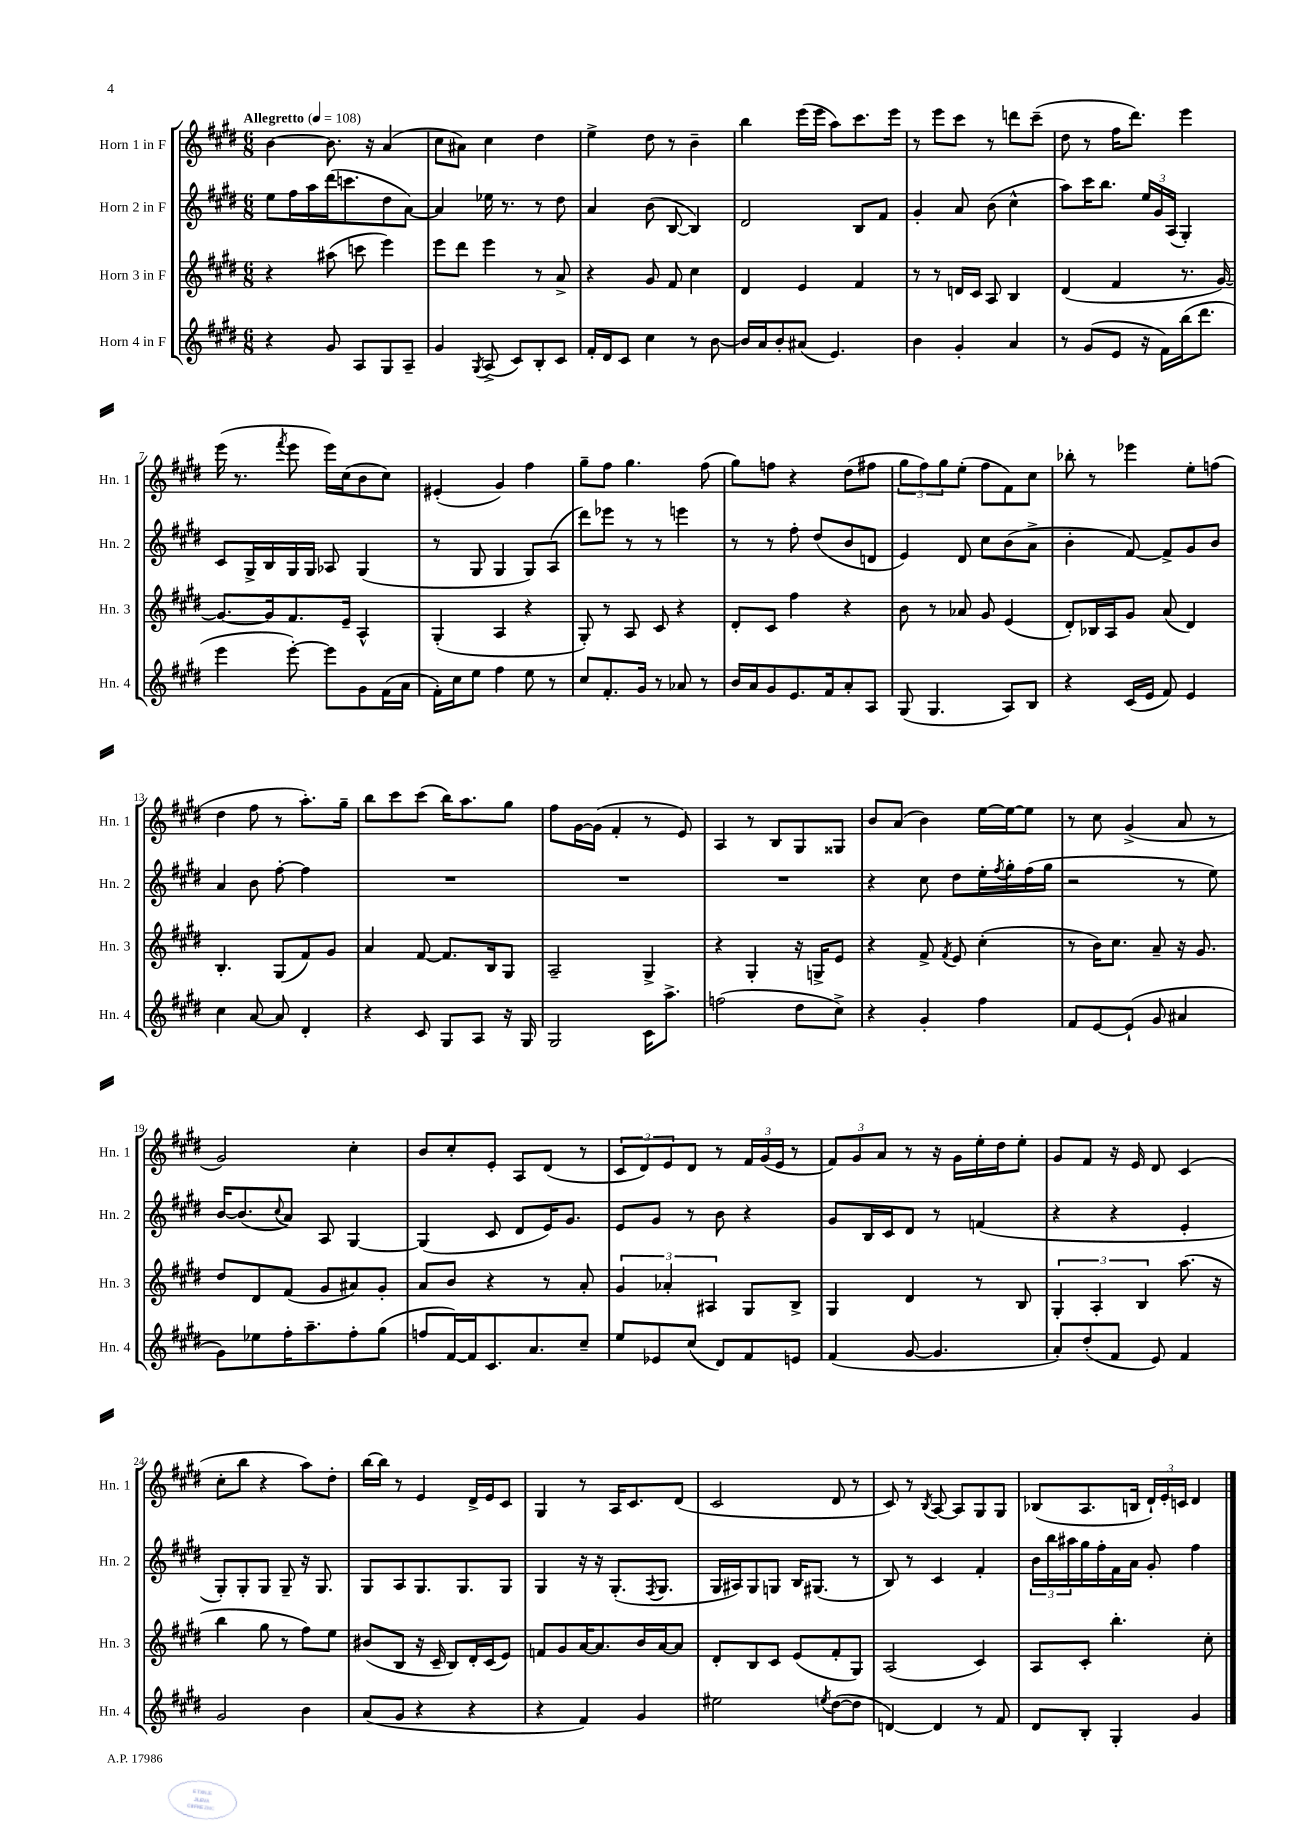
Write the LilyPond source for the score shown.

<<
\new StaffGroup <<
\new Staff = "s0" \with { instrumentName = "Horn 1 in F" shortInstrumentName = "Hn. 1" } {
    \clef treble \key e \major \numericTimeSignature \time 6/8 \tempo "Allegretto" 4 = 108
    b'4~ b'8. r16 a'4( |
    cis''8 ais'8) cis''4 dis''4 |
    e''4-> dis''8 r8 b'4-- |
    b''4 e'''16( e'''16 a''8) cis'''8. e'''16 |
    r8 e'''8 cis'''8 r8 d'''8 cis'''8--( |
    dis''8 r8 fis''16 dis'''8.) e'''4 |
    e'''16( r8. \acciaccatura { fis'''8 } e'''8 e'''16) cis''16( b'8 cis''8) |
    eis'4-.( gis'4) fis''4 |
    gis''8-- fis''8 gis''4. fis''8( |
    gis''8) f''8 r4 dis''8( fis''8 |
    \tuplet 3/2 { gis''8 fis''8) gis''8 } e''8-.( fis''8 fis'8) cis''8 |
    bes''8-. r8 ees'''4 e''8-. f''8( |
    dis''4 fis''8 r8 a''8.-.) gis''16-- |
    b''8 cis'''8 cis'''8( b''16) a''8. gis''8 |
    fis''8 gis'16~ gis'16( fis'4-. r8 e'8) |
    a4 r8 b8 gis8 gisis8 |
    b'8 a'8( b'4) e''16~ e''16~ e''8 |
    r8 cis''8 gis'4->( a'8 r8 |
    gis'2) cis''4-. |
    b'8 cis''8-. e'8-. a8 dis'8( r8 |
    \tuplet 3/2 { cis'8 dis'8) e'8 } dis'8 r8 \tuplet 3/2 { fis'16 gis'16( e'16 } r8 |
    \tuplet 3/2 { fis'8) gis'8 a'8 } r8 r16 gis'16 e''16-. dis''16 e''8-. |
    gis'8 fis'8 r16 e'16 dis'8 cis'4( |
    cis''8-. b''8 r4 a''8) dis''8-. |
    b''16~ b''16 r8 e'4 dis'16-> e'16 cis'8 |
    gis4 r8 a16 cis'8. dis'8( |
    cis'2 dis'8 r8 |
    cis'8) r8 \acciaccatura { b8 } a8~ a8 gis8 gis8 |
    bes8( a8. b16 \tuplet 3/2 { dis'16-!) e'16-. c'16 } dis'4 \bar "|." |
}
\new Staff = "s1" \with { instrumentName = "Horn 2 in F" shortInstrumentName = "Hn. 2" } {
    \clef treble \key e \major \numericTimeSignature \time 6/8
    e''8 fis''16 a''16 dis'''16( c'''8. dis''8 a'8~) |
    a'4 ees''16 r8. r8 dis''8 |
    a'4 b'8( b8~ b4) |
    dis'2 b8 fis'8 |
    gis'4-. a'8 b'8( cis''4-^ |
    a''8) cis'''16 b''8. \tuplet 3/2 { e''16 gis'16 a16( } gis4-.) |
    cis'8 gis16-> b16 gis16 gis16 aes8 gis4( |
    r8 gis8 gis4 gis8) a8( |
    dis'''8) ees'''8 r8 r8 e'''4 |
    r8 r8 fis''8-. dis''8( b'8 d'8 |
    e'4) dis'8 cis''8 b'8( a'8-> |
    b'4-. fis'8~) fis'8-> gis'8 b'8 |
    a'4 b'8 fis''8~-. fis''4 |
    R2. |
    R2. |
    R2. |
    r4 cis''8 dis''8 e''16-. \acciaccatura { fis''8 } gis''16-. fis''16( gis''16 |
    r2 r8 e''8) |
    b'16~ b'8.( \appoggiatura { cis''8 } a'8) a8 gis4~ |
    gis4( cis'8 dis'8 e'16) gis'8. |
    e'8 gis'8 r8 b'8 r4 |
    gis'8 b16 cis'16 dis'8 r8 f'4( |
    r4 r4 e'4-. |
    gis8-.) gis8-. gis8 gis8-- r16 gis8. |
    gis8 a8 gis8. gis8. gis8 |
    gis4 r16 r16 gis8.-.( \acciaccatura { fis8 } gis8. |
    gis16 ais16) gis8 g8 b16 gis8.( r8 |
    b8) r8 cis'4 fis'4-. |
    \tuplet 3/2 { b'16 b''16 ais''16 } gis''16 fis''16-. fis'16 a'16 gis'8-. fis''4 \bar "|." |
}
\new Staff = "s2" \with { instrumentName = "Horn 3 in F" shortInstrumentName = "Hn. 3" } {
    \clef treble \key e \major \numericTimeSignature \time 6/8
    r4 ais''8( c'''8 e'''4) |
    e'''8 dis'''8 e'''4 r8 a'8-> |
    r4 gis'8 fis'8 cis''4 |
    dis'4 e'4 fis'4 |
    r8 r8 d'16 cis'16 a8 b4 |
    dis'4( fis'4 r8. gis'16~) |
    gis'8.~ gis'16 fis'8. e'16-- a4-^ |
    gis4-.( a4 r4 |
    gis8-.) r8 a8 cis'8 r4 |
    dis'8-. cis'8 fis''4 r4 |
    b'8 r8 aes'8 gis'8 e'4( |
    dis'8-.) bes16 a16 gis'8 a'8( dis'4) |
    b4.-. gis8( fis'8) gis'8 |
    a'4 fis'8~ fis'8. b16 gis8 |
    a2-- gis4-> |
    r4 gis4-. r16 g16-> e'8 |
    r4 fis'8-> \acciaccatura { fis'8 } e'8 cis''4-.( |
    r8 b'16) cis''8. a'8-- r16 gis'8. |
    dis''8 dis'8 fis'8( gis'8 ais'8) gis'8-. |
    a'8 b'8 r4 r8 a'8-. |
    \tuplet 3/2 { gis'4 aes'4-. ais4 } gis8 b8-> |
    gis4 dis'4 r8 b8 |
    \tuplet 3/2 { gis4-. a4-. b4 } a''8.( r16 |
    b''4 gis''8 r8 fis''8) e''8 |
    bis'8( b8 r16 cis'16-- b8) dis'16-. cis'16( e'8) |
    f'8 gis'8 a'16~ a'8. b'16 a'16~ a'8 |
    dis'8-. b8 cis'8 e'8( fis'8-. gis8) |
    a2( cis'4) |
    a8 cis'8-. b''4.-. cis''8-. \bar "|." |
}
\new Staff = "s3" \with { instrumentName = "Horn 4 in F" shortInstrumentName = "Hn. 4" } {
    \clef treble \key e \major \numericTimeSignature \time 6/8
    r4 gis'8 a8 gis8 a8-- |
    gis'4 \acciaccatura { gis8 } a8->( cis'8) b8-. cis'8 |
    fis'16-. dis'16 cis'8 cis''4 r8 b'8~ |
    b'16 a'16 b'8-. ais'8( e'4.) |
    b'4 gis'4-. a'4 |
    r8 gis'8( e'8 r16 fis'16) b''16( dis'''8. |
    e'''4 e'''8~-.) e'''8 gis'8 fis'16( a'16 |
    fis'16-.) cis''16 e''8 fis''4 e''8 r8 |
    cis''8 fis'8.-. gis'16 r8 aes'8 r8 |
    b'16 a'16 gis'8 e'8. fis'16 a'8-. a8 |
    gis8( gis4. a8) b8 |
    r4 cis'16( e'16 fis'8) e'4 |
    cis''4 a'8~ a'8 dis'4-. |
    r4 cis'8 gis8 a8 r16 gis16 |
    gis2 cis'16 a''8.-> |
    f''2( dis''8 cis''8->) |
    r4 gis'4-. fis''4 |
    fis'8 e'8~ e'8-!( gis'8 ais'4 |
    gis'8) ees''8 fis''16-. a''8.-- fis''8-. gis''8( |
    f''8 fis'16~) fis'16 cis'8. a'8. cis''8-- |
    e''8 ees'8 cis''8( dis'8) fis'8 e'8 |
    fis'4( gis'8~ gis'4. |
    a'8-.) dis''8-.( fis'8 e'8) fis'4 |
    gis'2 b'4 |
    a'8( gis'8 r4 r4 |
    r4 fis'4) gis'4 |
    eis''2 \acciaccatura { e''8 } dis''8~( dis''8 |
    d'4~) d'4 r8 fis'8 |
    dis'8 b8-. gis4-. gis'4 \bar "|." |
}
>>
>>
